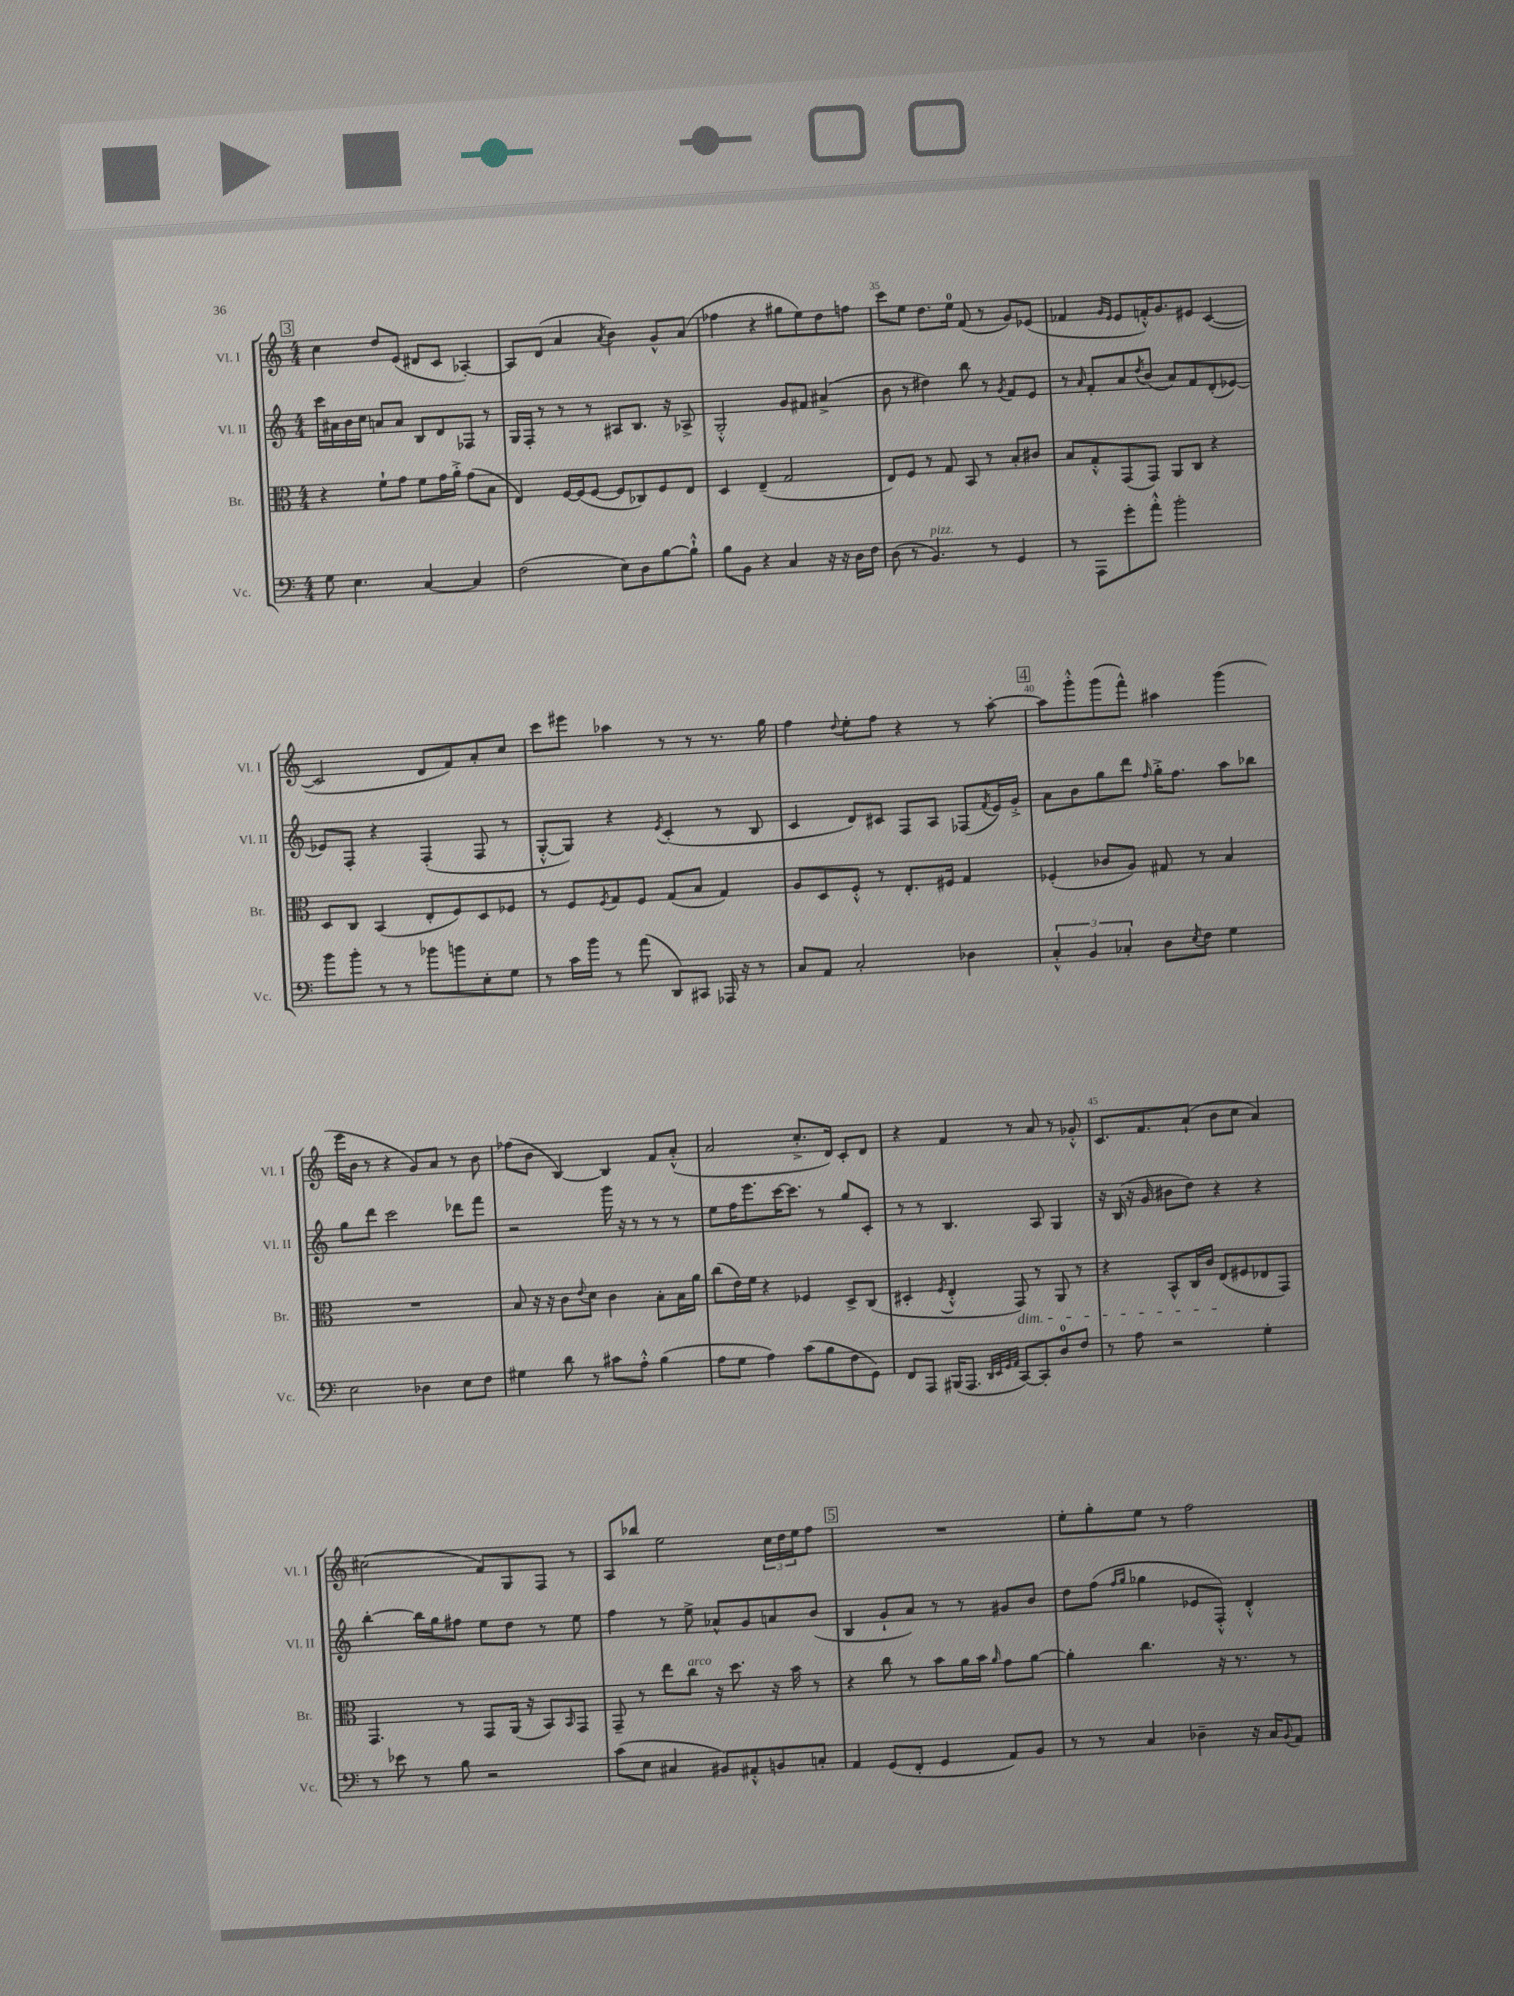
<<
\new StaffGroup <<
\new Staff = "s0" \with { instrumentName = "Vl. I" shortInstrumentName = "Vl. I" } {
    \clef treble \key c \major \numericTimeSignature \time 4/4
    \mark \markup { \box "3" } c''4 d''8 e'8( dis'8 c'8 aes4~-.) |
    aes8 d'8( a'4 \acciaccatura { a'8 } b'4) g'8-^ a'8( |
    fes''4 r4 gis''8 e''8) d''8 f''8 |
    c'''8 e''8 d''8. e''16-0 f'8( r8 g'8) ees'8( |
    fes'4 \grace { g'16 e'16 } e'8 f'16-.-^) g'8. eis'8 c'4~( |
    c'2 d'8 f'8) a'8-. c''8 |
    c'''8 eis'''8 aes''4 r8 r8 r8. g''16 |
    f''4 \appoggiatura { d''8 } e''8-. f''8 r4 r8 a''8~-. |
    \mark \markup { \box "4" } a''8 g'''8-.-^ g'''8( f'''8-^) ais''4 g'''4( |
    e'''16 b'16 r8 r4 g'8) a'8 r8 b'8 |
    fes''8( b'8 b4~) b4 f'8 a'8-.-^( |
    a'2 c''8.-.-> d'16) c'8-. d'8 |
    r4 f'4 r8 a'8 r8 ges'8-.-^ |
    c'8. f'8. a'8-!( b'8 c''8 a'4) |
    cis''2( f'8) g8 f8 r8 |
    a8 bes''8 e''2 \tuplet 3/2 { c''16 d''16 e''16 } f''8 |
    \mark \markup { \box "5" } R1 |
    e''8-. g''8-. e''8 r8 f''2 \bar "|." |
}
\new Staff = "s1" \with { instrumentName = "Vl. II" shortInstrumentName = "Vl. II" } {
    \clef treble \key c \major \numericTimeSignature \time 4/4
    \mark \markup { \box "3" } c'''16 ais'16 b'16 c''16 a'8 a'8 b8 d'8 fes8 r8 |
    g16 f16-. r8 r8 r8 ais8 b8. r16 aes8-> |
    g2-.-^ g'8 fis'8 ais'4->( |
    b'8 r8 dis''4) b''8 r8 \acciaccatura { g'8 } f'8 e'8 |
    r8 \grace { a'16 } f'8-. a'8 \acciaccatura { d''8 } b'8( a'8) f'8 d'8-.( ees'8~) |
    ees'8 f8-. r4 f4-.( f8 r8 |
    g8~-.-^ g8) r4 \acciaccatura { e'8 } c'4-.( r8 b8 |
    c'4 d'8) cis'8 f8 a8 fes8( \acciaccatura { f'8 } e'16) g'16-.-> |
    \mark \markup { \box "4" } a'8 b'8 g''8 d'''8 \grace { f''16 } g''16-.-> f''8. a''8 bes''8 |
    g''8 d'''8 c'''2 des'''8 f'''8 |
    r2 g'''16 r16 r8 r8 r8 |
    e''8 f''16 e'''8. c'''16~ c'''8. r8 g''8 c'8-. |
    r8 r8 b4. a8 g4 |
    r16 b16( r16 g'16 bis'8 d''8) r4 r4 |
    b''4~-. b''16 g''16 fis''8 e''8 d''8 r8 e''8 |
    f''4 r8 e''8-> aes'8-^ g'8 a'8 b'8( |
    \mark \markup { \box "5" } b4 g'8-! a'8) r8 r8 gis'8 b'8 |
    d''8 f''8( \grace { f''16 g''16 } ges''4 ees'8 f8-.-^) d'4-.-^ \bar "|." |
}
\new Staff = "s2" \with { instrumentName = "Br." shortInstrumentName = "Br." } {
    \clef alto \key c \major \numericTimeSignature \time 4/4
    \mark \markup { \box "3" } r4 f'8-! g'8 f'8 g'16 a'16-.-> g'8( b8 |
    e4) f16~ f16( f8~ f8 ces8) f8 e8 |
    d4 e4--( g2 |
    e8) f8 r8 g8 b,8 r8 b8-. cis'8 |
    b8 g8-.-^ g,8( g,8) a,8 c8 r4 |
    d8 c8 b,4( e8-. f8) d8 fes8 |
    r8 f8 \acciaccatura { f8 } g8 f8 g8( b8 g4) |
    a8 d8 f8-.-^ r8 e8.-. fis16 g4 |
    \mark \markup { \box "4" } fes4-.( ces'8 a8) gis8 r8 b4 |
    R1 |
    b8 r16 r16 c'8 \appoggiatura { e'8 } d'8 c'4 b8-. b16 a'16 |
    c''8( e'16) f'16 r4 fes4 d8-> c8( |
    dis4-. \acciaccatura { f8 } e4-.-^ g,8\dim) r8 a,8 r8 |
    r4 b,8-^ c16 c'16 e8\!( fis8 ees8 g,8) |
    g,4. r8 g,8 a,16( r16 b,8) \grace { b,16 } g,8 |
    g,8-- r8 e''8 c''8^\markup { \italic "arco" } r16 d''8. r16 b'16 r8 |
    \mark \markup { \box "5" } r4 c''8 r8 b'8 a'16 b'16 \grace { a'16 } g'8 a'8~ |
    a'4-. c''4. r16 r8. r8 \bar "|." |
}
\new Staff = "s3" \with { instrumentName = "Vc." shortInstrumentName = "Vc." } {
    \clef bass \key c \major \numericTimeSignature \time 4/4
    \mark \markup { \box "3" } g8 e4. c4~ c4 |
    f2( e8) d8 b8~ b8-!-^ |
    b8 b,8 r4 c4 r16 r16 d16 f16 |
    d8( r8 b,4.^\markup { \italic "pizz." }) r8 g,4 |
    r8 a,,8 g'8-. a'8-.-^ b'2-. |
    b'8 b'8-. r8 r8 bes'8 b'8 e8-. g8 |
    r8 c'16 b'16 r8 a'8( d,8) cis,8 aes,,16 r16 r8 |
    c8 a,8 c2-. des4 |
    \mark \markup { \box "4" } \tuplet 3/2 { c4-.-^ b,4 ces4-. } d8 \acciaccatura { e8 } f8 g4 |
    e2 des4 e8 f8 |
    gis4 d'8 r8 cis'8 a8-.-^ b4( |
    a8 g8 a4) c'8( b8 f8 g,8) |
    f,8 a,,8 bis,,16( a,,8. \grace { d,32 e,32 g,32 a,32 } c,8~) c,8-. d8-0 f8 |
    r8 a8 r2 g4-. |
    r8 ees'8 r8 b8 r2 |
    c'8( e8 cis4 bis,8) ais,8-.-^ b,8 c8-. |
    \mark \markup { \box "5" } a,4 g,8( f,8-. g,4 a,8) b,8 |
    r8 r8 c4 des4-- r16 c16 \appoggiatura { b,8 } a,8 \bar "|." |
}
>>
>>
\layout { \context { \Score currentBarNumber = #32 \override BarNumber.break-visibility = ##(#f #t #t) barNumberVisibility = #(every-nth-bar-number-visible 5) } }
